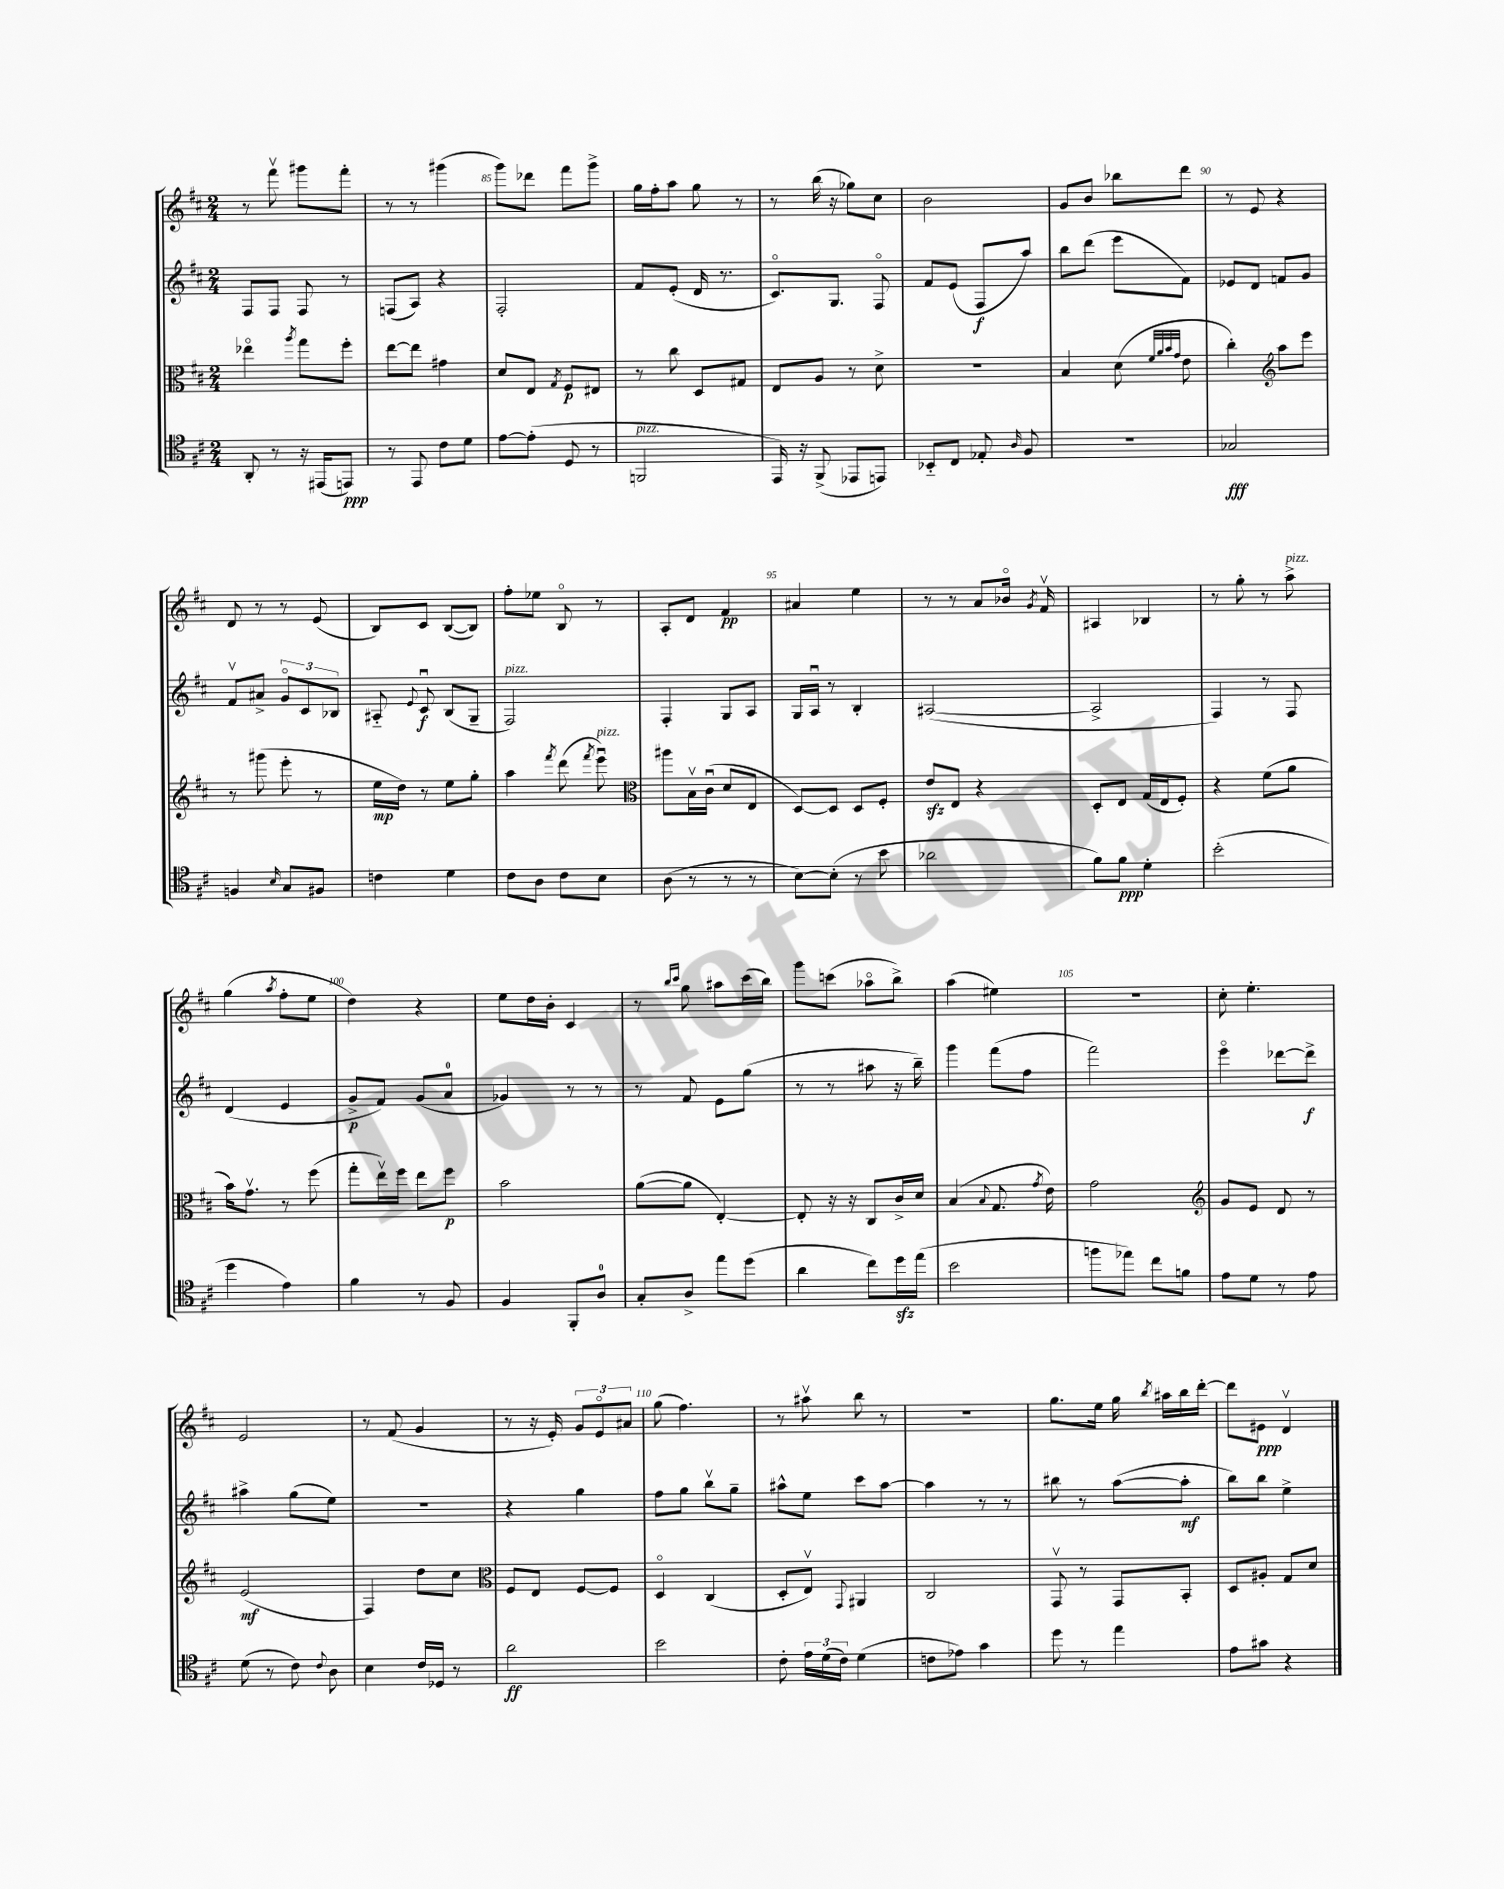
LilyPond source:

<<
\new StaffGroup <<
\new Staff = "s0" {
    \clef treble \key d \major \numericTimeSignature \time 2/4
    \autoBeamOff r8 fis'''8\upbow gis'''8[ fis'''8]-. |
    r8 r8 gis'''4( |
    g'''8[) des'''8] fis'''8[ g'''8]-> |
    g''16[ fis''16-. a''8] g''8 r8 |
    r8 b''16( r16 ges''8[) cis''8] |
    b'2 |
    g'8[ b'8] bes''8[ d'''8] |
    r8 e'8 r4 |
    d'8 r8 r8 e'8( |
    b8[) cis'8] b8[~( b8]) |
    fis''8[-. ees''8] b8\flageolet r8 |
    a8[-. d'8] fis'4\pp |
    ais'4 e''4 |
    r8 r8 a'8[ bes'16]\flageolet \acciaccatura { g'8 } fis'16\upbow |
    ais4 bes4 |
    r8 g''8-. r8 a''8->^\markup { \italic "pizz." } |
    g''4( \acciaccatura { a''8 } fis''8[-. e''8] |
    d''4) r4 |
    e''8[ d''16 b'16]-. cis'4 |
    r8 \grace { b''16[ cis'''16] } g''8 ais''8[ cis'''16( b''16]) |
    g'''8[ c'''8]( aes''8[\flageolet b''8]->) |
    a''4( eis''4) |
    R2 |
    cis''8-. e''4.-. |
    e'2 |
    r8 fis'8( g'4 |
    r8 r16 e'16-.) \tuplet 3/2 { g'8[ e'8\flageolet ais'8] } |
    g''8( fis''4.) |
    r8 ais''8\upbow b''8 r8 |
    R2 |
    g''8.[ e''16] g''16 \acciaccatura { b''8 } ais''16[ b''16 d'''16]~-. |
    d'''8[ eis'8]\ppp d'4\upbow \bar "|." |
}
\new Staff = "s1" {
    \clef treble \key d \major \numericTimeSignature \time 2/4
    \autoBeamOff fis8[ fis8] fis8 r8 |
    f8[( a8]) r4 |
    fis2-. |
    fis'8[ e'8]-.( d'16 r8. |
    cis'8.[\flageolet) g8.] fis8\flageolet |
    fis'8[ e'8]( fis8[\f a''8]) |
    b''8[ d'''8]( e'''8[ fis'8]) |
    ees'8[ d'8] f'8[ g'8] |
    fis'8[\upbow ais'8]-> \tuplet 3/2 { g'8[\flageolet cis'8 bes8] } |
    ais8-_ \appoggiatura { e'8 } cis'8\downbow\f b8[( g8]-- |
    fis2^\markup { \italic "pizz." }) |
    fis4-. g8[ a8] |
    g16[ a16]\downbow r8 b4-. |
    ais2~( |
    ais2-> |
    fis4) r8 fis8 |
    d'4( e'4 |
    g'8[->\p fis'8]) g'8[( a'8]-0 |
    ges'4) r8 r8 |
    r8 fis'8 e'8[ g''8]( |
    r8 r8 ais''8 r16 b''16--) |
    g'''4 fis'''8[( fis''8] |
    fis'''2) |
    e'''4\flageolet des'''8[~ des'''8]->\f |
    ais''4-> g''8[( e''8]) |
    R2 |
    r4 g''4 |
    fis''8[ g''8] b''8[\upbow g''8]-- |
    ais''8[-^ e''8] cis'''8[ ais''8]~ |
    ais''4 r8 r8 |
    bis''8 r8 a''8[~( a''8]-.\mf |
    b''8[) b''8] e''4-> \bar "|." |
}
\new Staff = "s2" {
    \clef alto \key d \major \numericTimeSignature \time 2/4
    \autoBeamOff ees''4\flageolet \acciaccatura { a''8 } g''8[ fis''8]-. |
    e''8[~ e''8] gis'4 |
    d'8[ e8] \acciaccatura { g8 } fis8[\p eis8] |
    r8 cis''8 d8[ gis8] |
    e8[ a8] r8 d'8-> |
    R2 |
    b4 d'8( \grace { fis'32[ a'32 b'32 g'32] } e'8 |
    cis''4-.) \clef treble a''8[ e'''8] |
    r8 gis'''8( e'''8-. r8 |
    e''16[\mp d''16]) r8 e''8[ g''8]-. |
    a''4 \acciaccatura { fis'''8 } d'''8( \acciaccatura { fis'''8 } e'''8\downbow^\markup { \italic "pizz." }) |
    \clef alto ais''8[ b16\upbow cis'16]\downbow( d'8[ e8] |
    d8[~) d8] d8[ fis8]-. |
    e'8[\sfz e8] r4 |
    d8[-. e8] g16[( e16 fis8]-.) |
    r4 fis'8[( a'8] |
    b'16[) g'8.]\upbow r8 fis''8( |
    g''8[-. e''16\upbow) fis''16] e''8[ fis''8]\p |
    b'2 |
    a'8[~( a'8] e4~-.) |
    e8-. r16 r16 cis8[ cis'16-> d'16] |
    b4( \appoggiatura { b8 } g8. \acciaccatura { g'8 } e'16) |
    g'2 |
    \clef treble g'8[ e'8] d'8 r8 |
    e'2\mf( |
    fis4) d''8[ cis''8] |
    \clef alto fis8[ e8] fis8[~ fis8] |
    d4\flageolet cis4( |
    d8[-. e8]\upbow) \appoggiatura { g,8 } ais,4 |
    cis2 |
    g,8\upbow r8 g,8[ b,8]-. |
    d8[ ais8]-. g8[ d'8] \bar "|." |
}
\new Staff = "s3" {
    \clef tenor \key d \major \numericTimeSignature \time 2/4
    \autoBeamOff a,8-. r8 r16 eis,16[( e,8]\ppp) |
    r8 e,8 cis'8[ d'8] |
    e'8[~ e'8]-.( d8 r8 |
    f,2^\markup { \italic "pizz." } |
    e,16) r16 fis,8->( ees,8[ e,8]) |
    bes,8[-_ cis8] ees8-. \grace { a16 } fis8 |
    r2 |
    ges2\fff |
    f4 \grace { b16 } g8[ fis8] |
    c'4 d'4 |
    cis'8[ a8] cis'8[ b8] |
    a8( r8 r8 r8 |
    b8[~) b8]-.( r8 b'8 |
    aes'2 |
    fis'8[) fis'8]\ppp d'4-. |
    b'2-.( |
    d''4 e'4) |
    fis'4 r8 fis8 |
    fis4 fis,8[-. a8]-0 |
    g8[-. a8]-> e''8[ d''8]( |
    a'4 cis''8[) d''16\sfz e''16]( |
    b'2 |
    f''8[ ees''8]) cis''8[ f'8] |
    e'8[ d'8] r8 e'8 |
    d'8( r8 cis'8) \appoggiatura { cis'8 } a8 |
    b4 cis'16[ des16] r8 |
    a'2\ff |
    b'2 |
    cis'8-. \tuplet 3/2 { e'16[ d'16( cis'16]) } d'4( |
    c'8[ ees'8]) g'4 |
    d''8 r8 e''4 |
    e'8[ gis'8] r4 \bar "|." |
}
>>
>>
\layout { \context { \Score currentBarNumber = #83 \override BarNumber.break-visibility = ##(#f #t #t) barNumberVisibility = #(every-nth-bar-number-visible 5) } }
